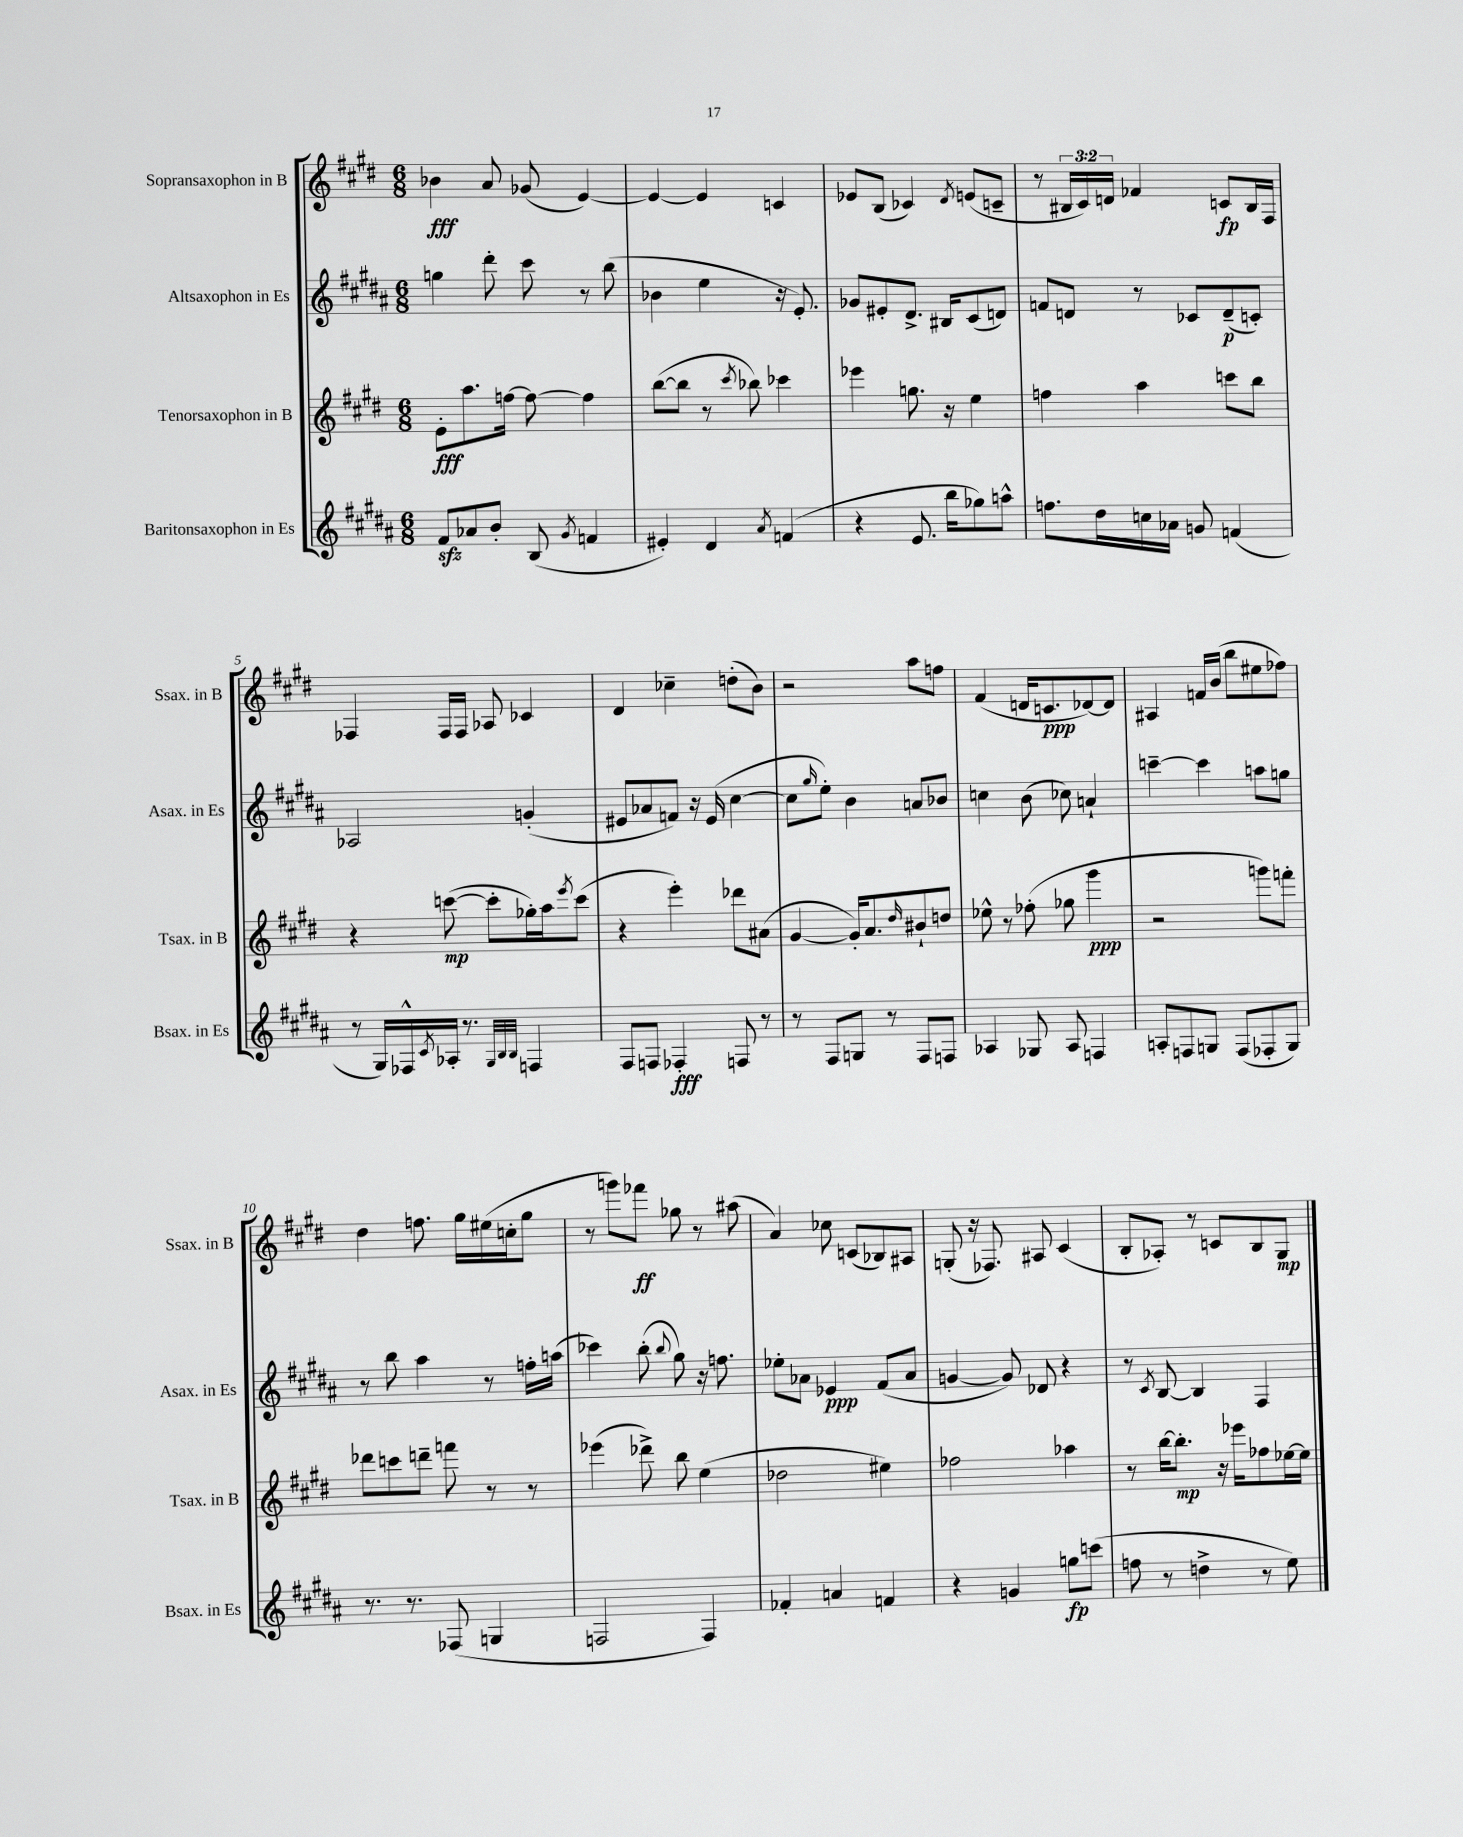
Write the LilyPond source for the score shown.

<<
\new StaffGroup <<
\new Staff = "s0" \with { instrumentName = "Sopransaxophon in B" shortInstrumentName = "Ssax. in B" } {
    \clef treble \key e \major \numericTimeSignature \time 6/8 \override Staff.TupletNumber.text = #tuplet-number::calc-fraction-text
    bes'4\fff a'8 ges'8( e'4~) |
    e'4~ e'4 c'4 |
    ees'8 b8( ces'4) \acciaccatura { dis'8 } e'8( c'8-- |
    r8 \tuplet 3/2 { bis16 cis'16) d'16 } fes'4 c'8\fp bis16 fis16 |
    fes4 fes16 fes16 aes8 ces'4 |
    dis'4 ces''4-- d''8-.( b'8) |
    r2 a''8 f''8 |
    fis'4( d'16 c'8.\ppp des'8~) des'8 |
    ais4 f'16 b'16( b''8 eis''8 fes''8) |
    dis''4 f''8. gis''16 eis''16( c''16-. gis''8 |
    r8 g'''8) fes'''8\ff ges''8 r8 ais''8( |
    a'4) ces''8 c'8( bes8) ais8 |
    g8-.( r16 fes8.) ais8 cis'4( |
    b8-. aes8-.) r8 c'8 b8 gis8\mp \bar "|." |
}
\new Staff = "s1" \with { instrumentName = "Altsaxophon in Es" shortInstrumentName = "Asax. in Es" } {
    \clef treble \key b \major \numericTimeSignature \time 6/8
    g''4 dis'''8-. cis'''8 r8 b''8( |
    bes'4 e''4 r16 e'8.-.) |
    ges'8 eis'8-. dis'8.-> bis16 cis'8( d'8) |
    f'8 d'8 r8 ces'8 d'8--\p( c'8-.) |
    aes2 g'4-.( |
    eis'8 aes'8 f'8) r16 eis'16( cis''4~ |
    cis''8 \grace { gis''16 } e''8-.) b'4 a'8 bes'8 |
    c''4 b'8( ces''8) a'4-! |
    c'''4~-- c'''4 a''8 g''8 |
    r8 b''8 ais''4 r8 f''16-. a''16( |
    ces'''4) b''8-.( \appoggiatura { b''8 } gis''8) r16 f''8. |
    ees''8-. aes'8 ees'4\ppp fis'8( aes'8 |
    g'4~ g'8) des'8 r4 |
    r8 \acciaccatura { cis'8 } b8~ b4 fis4 \bar "|." |
}
\new Staff = "s2" \with { instrumentName = "Tenorsaxophon in B" shortInstrumentName = "Tsax. in B" } {
    \clef treble \key e \major \numericTimeSignature \time 6/8
    e'8-.\fff a''8. f''16~ f''8~ f''4 |
    b''8~( b''8 r8 \acciaccatura { cis'''8 } bes''8) ces'''4 |
    ees'''4 g''8. r16 e''4 |
    f''4 a''4 c'''8 b''8 |
    r4 c'''8~\mp( c'''8-. ges''16-.) a''16 \acciaccatura { e'''8 } c'''8( |
    r4 e'''4-.) des'''8 ais'8( |
    gis'4~ gis'16-.) a'8. \grace { dis''16 } bis'8-! d''8 |
    ees''8-^ r8 fes''8-.( ges''8 gis'''4\ppp |
    r2 g'''8) f'''8-. |
    des'''8 c'''8 d'''8-- f'''8 r8 r8 |
    ees'''4( des'''8->) b''8 e''4( |
    des''2 eis''4) |
    fes''2 aes''4 |
    r8 b''16~ b''8.-.\mp r16 ees'''16 fes''8 ees''16~ ees''16 \bar "|." |
}
\new Staff = "s3" \with { instrumentName = "Baritonsaxophon in Es" shortInstrumentName = "Bsax. in Es" } {
    \clef treble \key b \major \numericTimeSignature \time 6/8
    fis'8\sfz aes'8 b'8-. b8( \acciaccatura { gis'8 } f'4 |
    eis'4-.) dis'4 \acciaccatura { ais'8 } f'4( |
    r4 e'8. b''16 ges''8) a''8-^ |
    f''8. dis''16 c''16 aes'16 g'8 f'4( |
    r8 gis16) fes16-^ \acciaccatura { cis'8 } aes16-. r8. \grace { gis32 b32 b32 } f4 |
    fis8 f8 fes4-.\fff f8 r8 |
    r8 fis8 g8 r8 fis8 f8 |
    aes4 ges8 aes8 f4 |
    a8-. f8 g8 f8( fes8-. g8) |
    r8. r8. fes8( g4 |
    f2 f4) |
    fes'4-. a'4 f'4 |
    r4 g'4 g''8\fp c'''8( |
    f''8 r8 d''4-> r8 e''8) \bar "|." |
}
>>
>>
